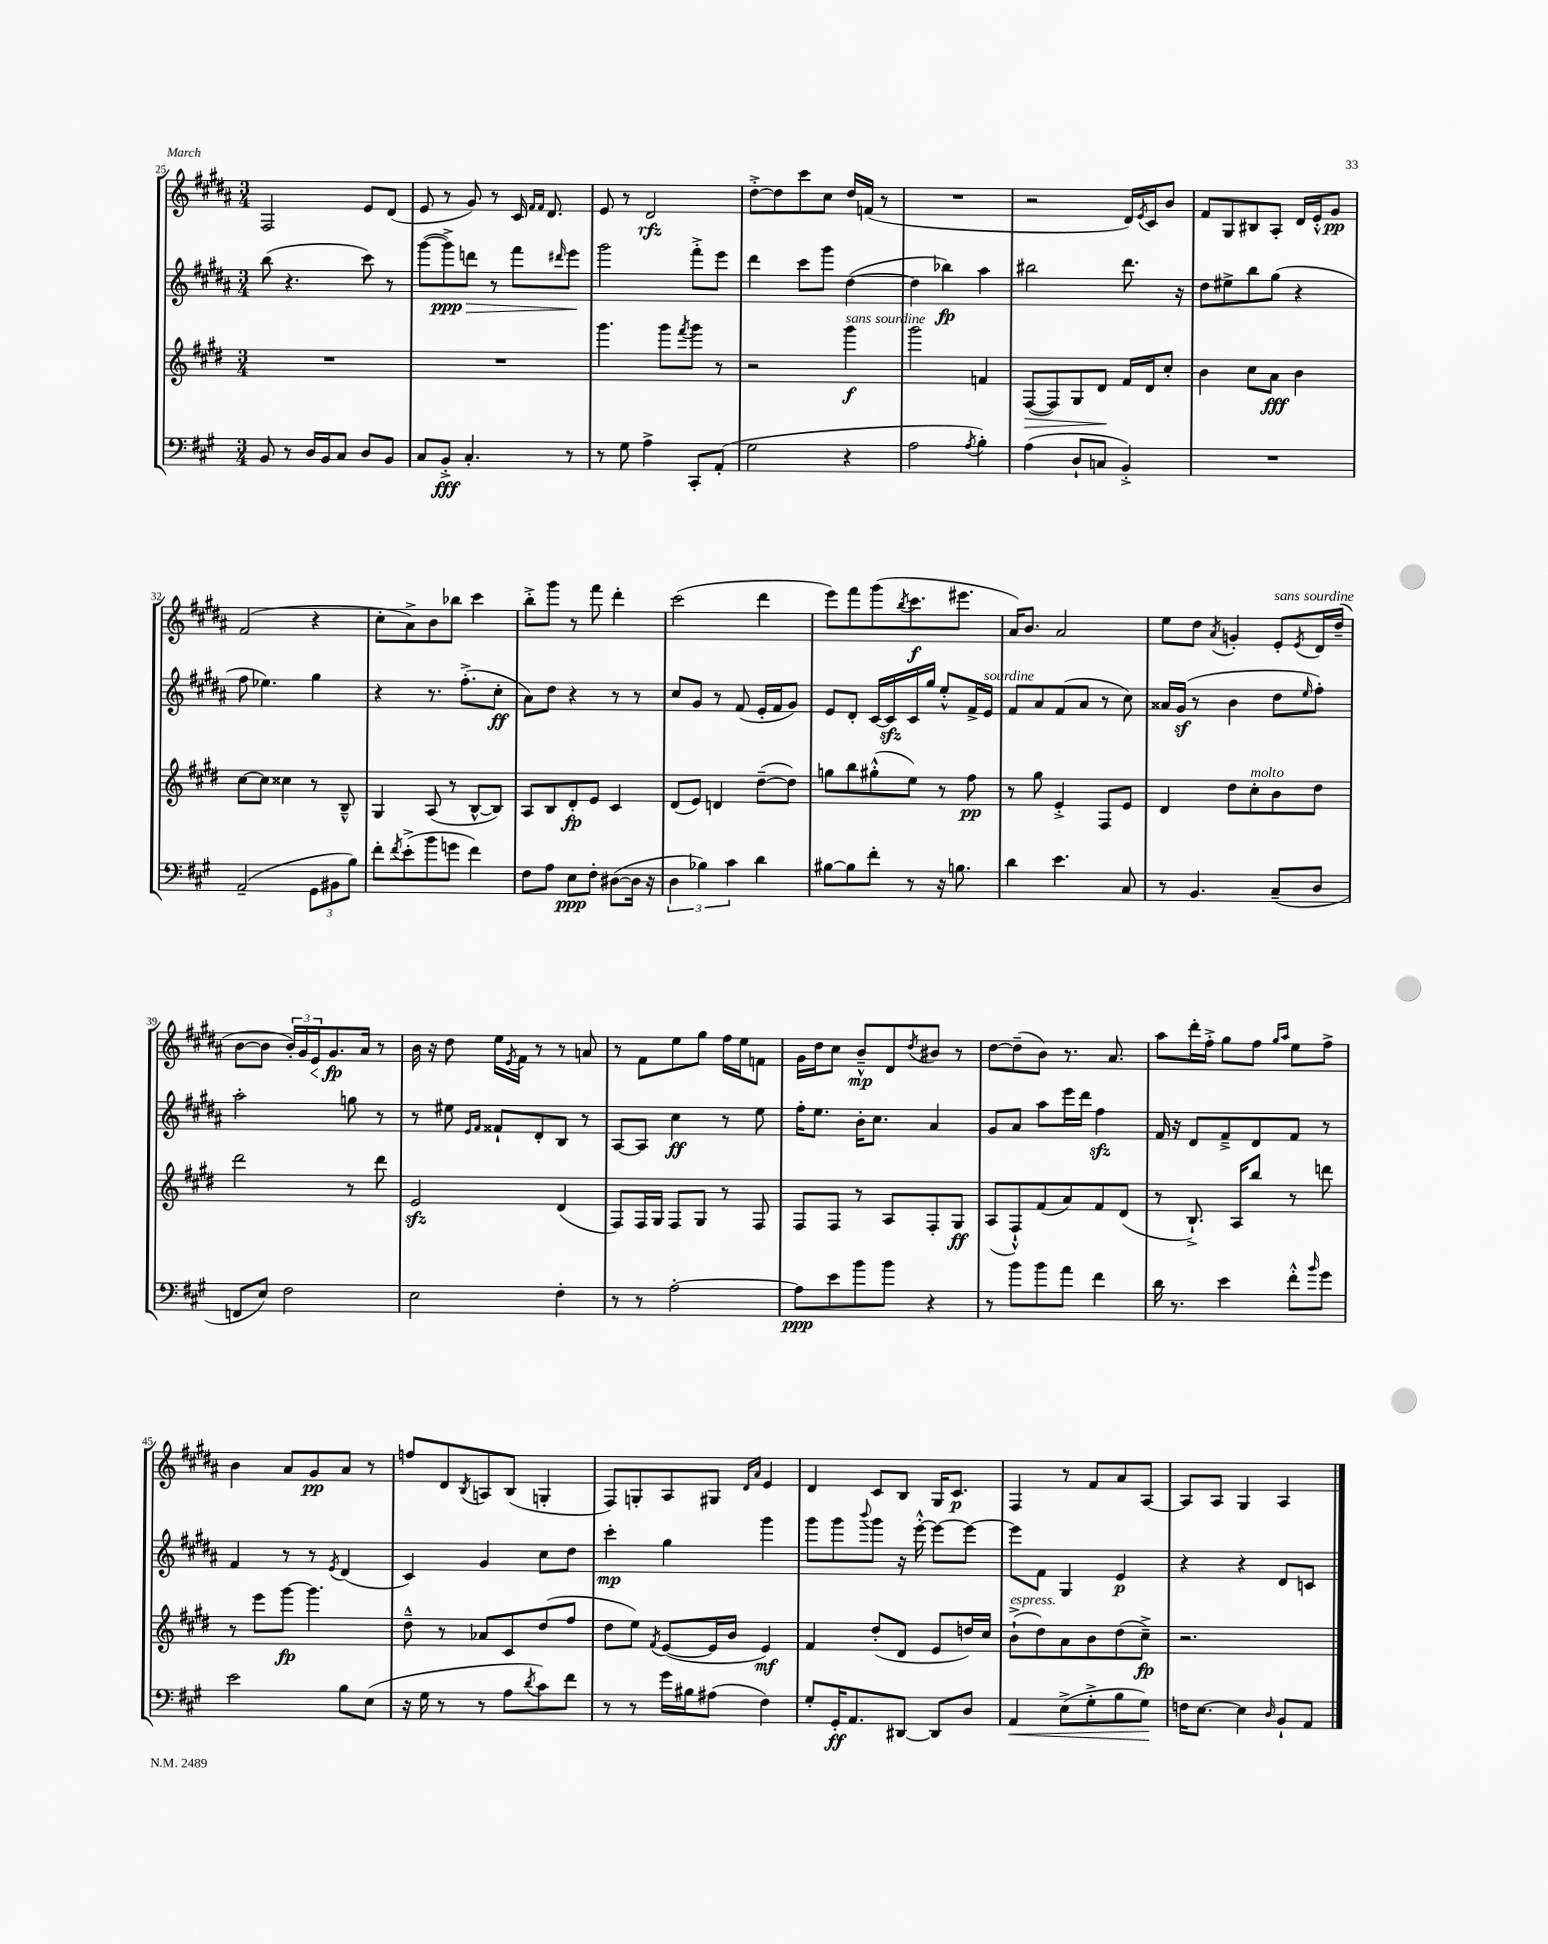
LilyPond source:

<<
\new StaffGroup <<
\new Staff = "s0" {
    \clef treble \key b \major \numericTimeSignature \time 3/4
    fis2 e'8 dis'8( |
    e'8 r8 gis'8) r8 cis'16 \grace { fis'16 fis'16 } dis'8. |
    e'8 r8 dis'2\rfz |
    dis''8~-.-> dis''8 cis'''8 cis''8 dis''16 f'16( r8 |
    R2. |
    r2 dis'16) \acciaccatura { e'8 } cis'16 b'8 |
    fis'8 gis8 bis8 ais8-. dis'16 e'16-.-^ gis'8\pp |
    fis'2( r4 |
    cis''8-. ais'8->) b'8 bes''8 cis'''4 |
    b''8-.-> gis'''8 r8 fis'''8 dis'''4-. |
    cis'''2( dis'''4 |
    e'''8) fis'''8 gis'''8( \acciaccatura { b''8 } cis'''8.\f eis'''8. |
    ais'16) b'8. ais'2 |
    e''8 dis''8 \acciaccatura { ais'8 } g'4-. e'8-.^\markup { \italic "sans sourdine" } \acciaccatura { e'8 } dis'16 dis''16--( |
    b'8~ b'8 \tuplet 3/2 { b'16-.) gis'16 e'16\< } gis'8.\fp\! ais'16 r8 |
    b'16 r16 dis''8 e''16 \acciaccatura { e'8 } fis'16 r8 r8 a'8 |
    r8 fis'8 e''8 gis''8 fis''16 e''16 f'8 |
    gis'16 dis''16 cis''8 b'8---^\mp dis'8 \acciaccatura { dis''8 } bis'8 r8 |
    dis''8~ dis''8--( b'8) r8. ais'8. |
    ais''8 dis'''16-. fis''16-.-> gis''8 fis''8 \grace { gis''16 ais''16 } e''8 fis''8-> |
    b'4 ais'8 gis'8\pp ais'8 r8 |
    f''8 dis'8 \acciaccatura { b8 } a8 b8( g4-. |
    fis8) g8-. ais8 gis8 \grace { dis'16 ais'16 } e'4 |
    dis'4 cis'8 b8 gis16 cis'8.\p |
    fis4 r8 fis'8 ais'8 ais8~ |
    ais8 ais8 gis4 ais4 \bar "|." |
}
\new Staff = "s1" {
    \clef treble \key b \major \numericTimeSignature \time 3/4
    b''8( r4. cis'''8) r8 |
    gis'''8~( gis'''8->\ppp) d'''8\> r8 fis'''8 \grace { dis'''16 } e'''8\! |
    gis'''2 fis'''8-.-> e'''8 |
    dis'''4 cis'''8 gis'''8 dis''4~( |
    dis''4 bes''4\fp) ais''4 |
    bis''2 dis'''8. r16 |
    dis''8 eis''8-> b''8 gis''8( r4 |
    fis''8 ees''4.) gis''4 |
    r4 r8. fis''8.-.->( cis''8-.\ff |
    ais'8) dis''8 r4 r8 r8 |
    cis''8 gis'8 r8 fis'8( e'16-. fis'16 gis'8) |
    e'8 dis'8-. cis'16~ cis'16\sfz cis'16 gis''16 e''8-.-^ fis'16-> e'16^\markup { \italic "sourdine" } |
    fis'8 ais'8 fis'8( ais'8 r8 cis''8) |
    aisis'16 gis'16\sf( r8 b'4 dis''8 \grace { e''16 } fis''8-.) |
    ais''2-. g''8 r8 |
    r8 eis''8 \grace { e'16 fis'16 } fisis'8-! dis'8-. b8 r8 |
    ais8~ ais8 cis''4\ff r8 e''8 |
    fis''16-. e''8. b'16-. cis''8. ais'4 |
    gis'8 ais'8 ais''8 e'''16 dis'''16 fis''4\sfz |
    fis'16 r16 dis'8 fis'8---> dis'8 fis'8 r8 |
    fis'4 r8 r8 \acciaccatura { e'8 } dis'4( |
    cis'4) gis'4 cis''8 dis''8 |
    cis'''4-.\mp gis''4 gis'''4 |
    gis'''8 gis'''8 \appoggiatura { b'''8 } gis'''8 r16 e'''16~-.-^ e'''8~ e'''8~ |
    e'''8 fis'8 gis4 e'4\p |
    r4 r4 dis'8 c'8 \bar "|." |
}
\new Staff = "s2" {
    \clef treble \key e \major \numericTimeSignature \time 3/4
    R2. |
    R2. |
    gis'''4. gis'''8 \acciaccatura { fis'''8 } gis'''8 r8 |
    r2 gis'''4\f^\markup { \italic "sans sourdine" } |
    gis'''2 f'4 |
    fis8~\>( fis8) gis8 dis'8\! fis'16 dis'16 cis''8-. |
    b'4 cis''8 a'8\fff b'4 |
    cis''8~ cis''8 cisis''4 r8 b8---^ |
    gis4 a8( r8 b8~-^ b8) |
    a8 b8 dis'8-.\fp e'8 cis'4 |
    dis'8( e'8) d'4 dis''8~--( dis''8) |
    g''8 b''8 gis''8-.-^( e''8) r8 fis''8\pp |
    r8 gis''8 e'4-.-> fis8 e'8 |
    dis'4 dis''8 cis''8-.^\markup { \italic "molto" } b'8 dis''8 |
    dis'''2 r8 dis'''8 |
    e'2\sfz dis'4( |
    fis8) fis16 gis16 fis8 gis8 r8 fis8 |
    fis8 fis8 r8 a8 fis8-. gis8\ff |
    a8( fis8-!-^) fis'8( a'8) fis'8 dis'8( |
    r8 b8.-!->) a16 b''8 r8 d'''8 |
    r8 e'''8 gis'''8~\fp gis'''4. |
    dis''8---^ r8 aes'8 cis'8 dis''8( fis''8 |
    dis''8 e''8) \acciaccatura { fis'8 } e'8~( e'16 b'16 e'4\mf) |
    fis'4 dis''8-.( dis'8 e'8 d''16) cis''16 |
    b'8-!->^\markup { \italic "espress." }( dis''8) a'8 b'8 dis''8( cis''8--->\fp) |
    r2. \bar "|." |
}
\new Staff = "s3" {
    \clef bass \key a \major \numericTimeSignature \time 3/4
    b,8 r8 d16 b,16 cis8 d8 b,8 |
    cis8 b,8-.->\fff cis4.-. r8 |
    r8 gis8 a4-> cis,8-. a,8-.( |
    gis2 r4 |
    a2 \acciaccatura { a8 } b4-.) |
    a4( d8-! c8 b,4-.->) |
    R2. |
    a,2--( \tuplet 3/2 { gis,8 bis,8 b8) } |
    fis'8-. \acciaccatura { fis'8 } e'8-.->( b'8 g'8 fis'4) |
    fis8 a8 e8\ppp fis8-. dis8~( dis16 r16 |
    \tuplet 3/2 { d4 bes4) cis'4 } d'4 |
    bis8~ bis8 fis'8-. r8 r16 b8. |
    d'4 e'4. cis8 |
    r8 b,4. cis8--( d8 |
    f,8 e8) fis2 |
    e2 fis4-. |
    r8 r8 a2~-. |
    a8\ppp e'8 b'8 b'8 r4 |
    r8 b'8 b'8 a'8 fis'4 |
    d'16 r8. e'4 fis'8-.-^ \grace { b'16 } gis'8 |
    e'2 b8 e8( |
    r16 gis16 r8 r8 a8 \acciaccatura { d'8 } cis'8) fis'8 |
    r8 r8 gis'16 bis16 ais8( fis4) |
    gis8-. gis,16-.\ff a,8. dis,8~ dis,8 d8 |
    a,4\< e8->( gis8-.-> b8 gis8\!) |
    f16 e8.~ e4 \grace { d16 } b,8-! a,8 \bar "|." |
}
>>
>>
\layout { \context { \Score currentBarNumber = #25 } }
